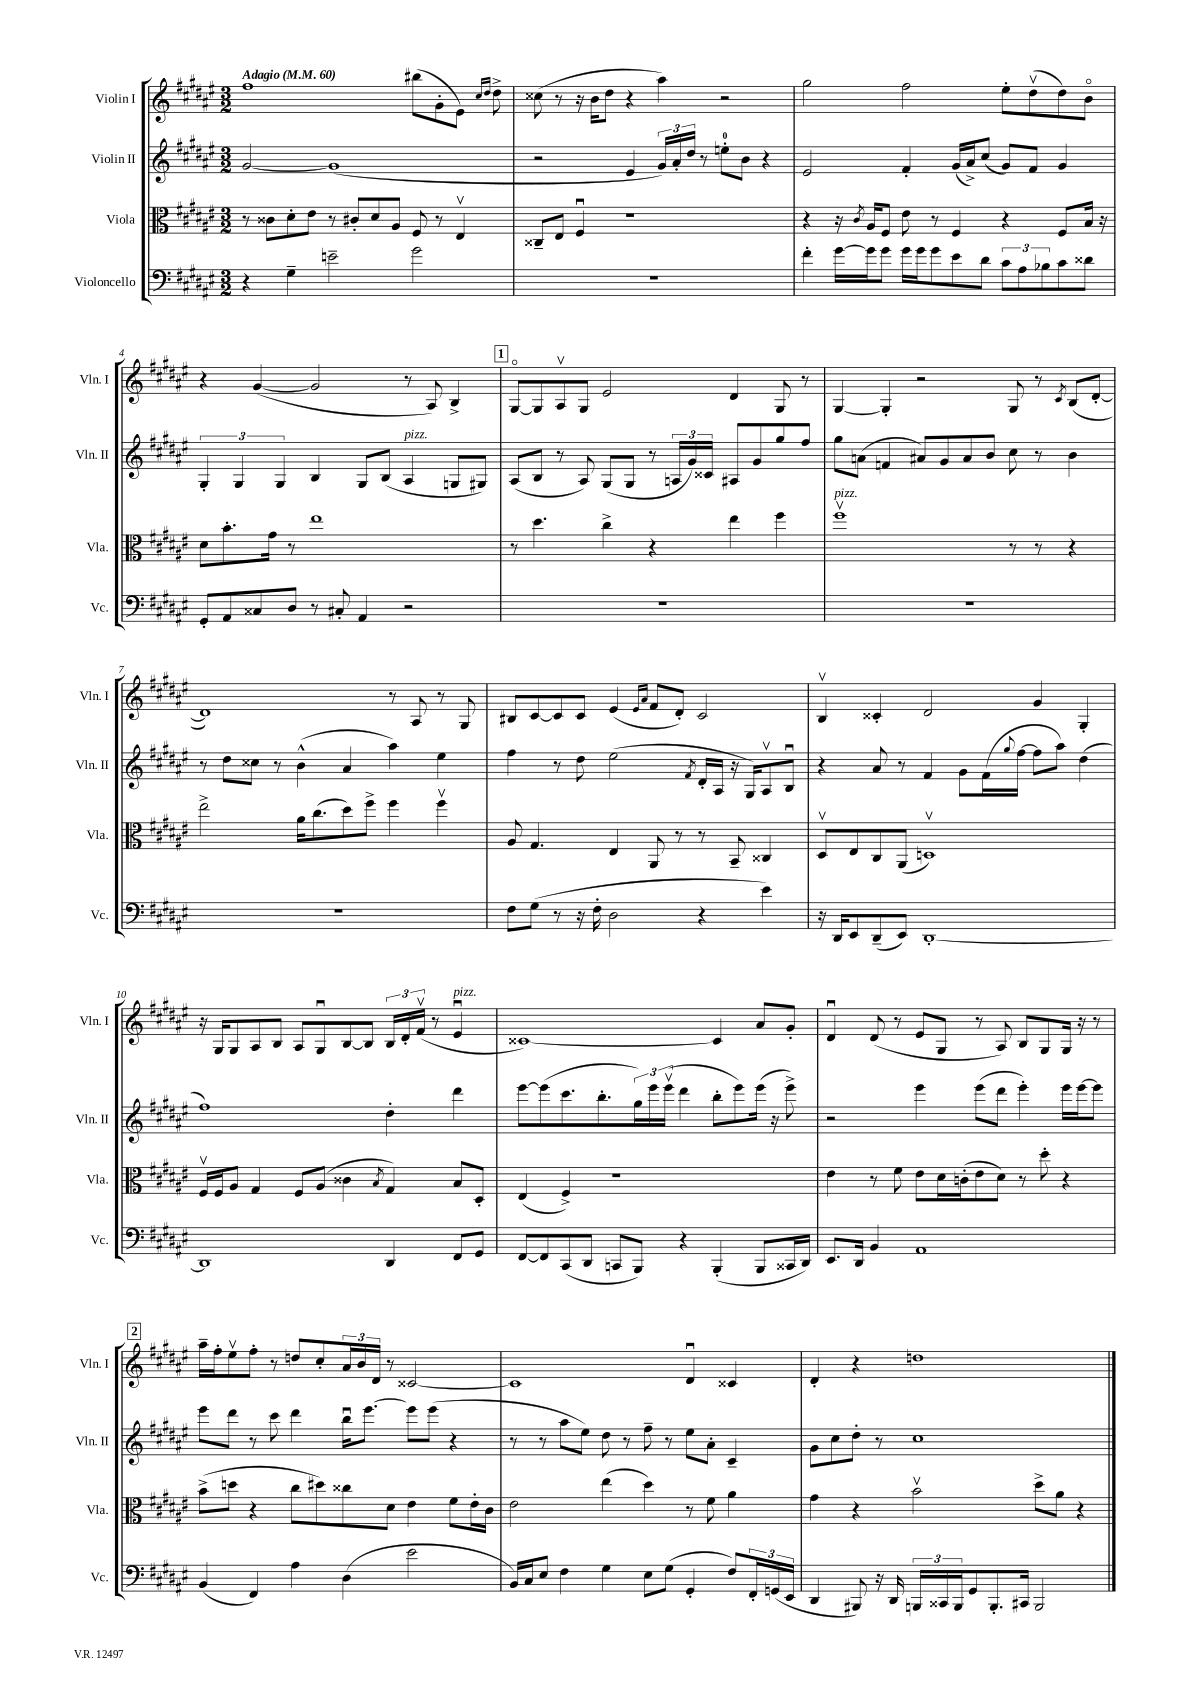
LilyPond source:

<<
\new StaffGroup <<
\new Staff = "s0" \with { instrumentName = "Violin I" shortInstrumentName = "Vln. I" } {
    \clef treble \key fis \major \numericTimeSignature \time 3/2 \tempo "Adagio" 4 = 60
    fis''1 bis''8( gis'8-. eis'8) \grace { cis''16 dis''16 } dis''8-> |
    cisis''8( r8 r16 b'16 dis''8 r4 ais''4) r2 |
    gis''2 fis''2 eis''8-. dis''8\upbow( dis''8) b'8\flageolet |
    r4 gis'4~( gis'2 r8 ais8) b4-> |
    \mark \markup { \box "1" } gis8~\flageolet gis8 ais8\upbow gis8 eis'2 dis'4 gis8 r8 |
    gis4~ gis4-. r2 gis8 r8 \acciaccatura { cis'8 } b8( dis'8~-. |
    dis'1) r8 ais8 r8 gis8 |
    bis8 cis'8~ cis'8 cis'8 eis'4( \grace { eis'16 ais'16 } fis'8 dis'8-.) cis'2 |
    b4\upbow cisis'4-. dis'2 gis'4 gis4-. |
    r16 gis16 gis8 ais8 b8 ais8 gis8\downbow b8~ b8 \tuplet 3/2 { b16 dis'16-. fis'16\upbow( } r8 eis'4\downbow^\markup { \italic "pizz." } |
    cisis'1~) cisis'4 ais'8 gis'8-. |
    dis'4\downbow dis'8( r8 eis'8 gis8 r8 ais8) b8 gis8 gis16 r16 r8 |
    \mark \markup { \box "2" } ais''16-- fis''16-. eis''8\upbow fis''8-. r8 d''8 cis''8-. \tuplet 3/2 { ais'16 b'16 dis'16 } r8 cisis'2~ |
    cisis'1 dis'4\downbow cisis'4 |
    dis'4-. r4 d''1 \bar "|." |
}
\new Staff = "s1" \with { instrumentName = "Violin II" shortInstrumentName = "Vln. II" } {
    \clef treble \key fis \major \numericTimeSignature \time 3/2
    gis'2~ gis'1( |
    r2 eis'4 \tuplet 3/2 { gis'16) ais'16-. dis''16 } r8 e''8-0-. b'8 r4 |
    eis'2 fis'4-. gis'16( ais'16->) cis''8( gis'8) fis'8 gis'4 |
    \tuplet 3/2 { gis4-. gis4 gis4 } b4 gis8 b8( ais4^\markup { \italic "pizz." } g8 gis8) |
    \mark \markup { \box "1" } ais8( b8 r8 ais8) gis8( gis8 r8 \tuplet 3/2 { a16 gis'16) cisis'16 } ais8 gis'8 gis''8 fis''8 |
    gis''8 a'8( f'4 ais'8) gis'8 ais'8 b'8 cis''8 r8 b'4 |
    r8 dis''8 cisis''8 r8 b'4-^( ais'4 ais''4) eis''4 |
    fis''4 r8 dis''8 eis''2( \acciaccatura { fis'8 } dis'16-. ais16 r16 gis16) ais8\upbow b8\downbow |
    r4 ais'8 r8 fis'4 gis'8 fis'16( \appoggiatura { gis''8 } fis''16~ fis''8 ais''8) dis''4( |
    fis''1) dis''4-. dis'''4 |
    eis'''8~ eis'''8( cis'''8. b''8.-. \tuplet 3/2 { gis''16) eis'''16 eis'''16\upbow( } dis'''4 b''8-. eis'''8) eis'''16( r16 eis'''8->) |
    r2 eis'''4 eis'''8( dis'''8 eis'''4-.) eis'''16 eis'''16~ eis'''8 |
    \mark \markup { \box "2" } eis'''8 dis'''8 r8 cis'''8 dis'''4 b''16\downbow eis'''8.~ eis'''8 eis'''8( r4 |
    r8 r8 ais''8 eis''8) dis''8 r8 fis''8-- r8 eis''8 ais'8-. cis'4-- |
    gis'8 cis''8 dis''8-. r8 cis''1 \bar "|." |
}
\new Staff = "s2" \with { instrumentName = "Viola" shortInstrumentName = "Vla." } {
    \clef alto \key fis \major \numericTimeSignature \time 3/2
    r8 cisis'8 dis'8-. eis'8 r8 cis'8-. dis'8 ais8 fis8 r8 eis4\upbow |
    cisis8-- eis8 fis4\downbow r1 |
    r4 r16 \acciaccatura { cis'8 } ais16 fis8 eis'8 r8 fis4 r4 fis8 b16 r16 |
    dis'8 b'8.-. gis'16 r8 eis''1 |
    \mark \markup { \box "1" } r8 dis''4. cis''4-> r4 eis''4 fis''4 |
    fis''1\upbow^\markup { \italic "pizz." } r8 r8 r4 |
    eis''2-> ais'16 cis''8.( dis''8) fis''8-> fis''4 fis''4\upbow |
    ais8 gis4. eis4 ais,8 r8 r8 b,8-- cisis4 |
    dis8\upbow eis8 cis8 ais,8( d1\upbow) |
    fis16\upbow fis16 ais8 gis4 fis8 ais8( cisis'4 \acciaccatura { b8 } gis4) b8 dis8-. |
    eis4( fis4->) r1 |
    eis'4 r8 fis'8 eis'8 dis'16 c'16-.( eis'8 dis'8) r8 dis''8-. r4 |
    \mark \markup { \box "2" } b'8->( d''8 r4 cis''8 dis''8) cisis''8 dis'8 eis'4 fis'8 eis'16-. cis'16 |
    eis'2 eis''4( dis''4) r8 fis'8 ais'4 |
    gis'4 r4 b'2\upbow dis''8-> ais'8 r4 \bar "|." |
}
\new Staff = "s3" \with { instrumentName = "Violoncello" shortInstrumentName = "Vc." } {
    \clef bass \key fis \major \numericTimeSignature \time 3/2
    r4 gis4-- e'2-- gis'2 |
    R1. |
    fis'4-. gis'16~ gis'16 gis'8 gis'16 gis'16 gis'8 eis'8 dis'8 \tuplet 3/2 { cis'8 ais8 bes8 } cis'8 disis'8 |
    gis,8-. ais,8 cisis8 dis8 r8 cis8-. ais,4 r2 |
    \mark \markup { \box "1" } R1. |
    R1. |
    R1. |
    fis8 gis8( r8 r16 fis16-. dis2 r4 eis'4) |
    r16 dis,16 eis,8 dis,8--( eis,8) dis,1~-. |
    dis,1 dis,4 fis,8 gis,8 |
    fis,8~ fis,8 cis,8( dis,8 c,8 b,,8) r4 b,,4-.( b,,8 cisis,16 dis,16) |
    eis,8. dis,16 b,4 ais,1 |
    \mark \markup { \box "2" } b,4( fis,4) ais4 dis4( eis'2 |
    b,16) cis16 eis8 fis4 gis4 eis8 gis8( gis,4-. fis8) \tuplet 3/2 { fis,16-. g,16( eis,16 } |
    dis,4 bis,,8) r16 dis,16 \tuplet 3/2 { b,,16 cisis,16 b,,16 } gis,8 b,,8.-. cis,16 b,,2 \bar "|." |
}
>>
>>
